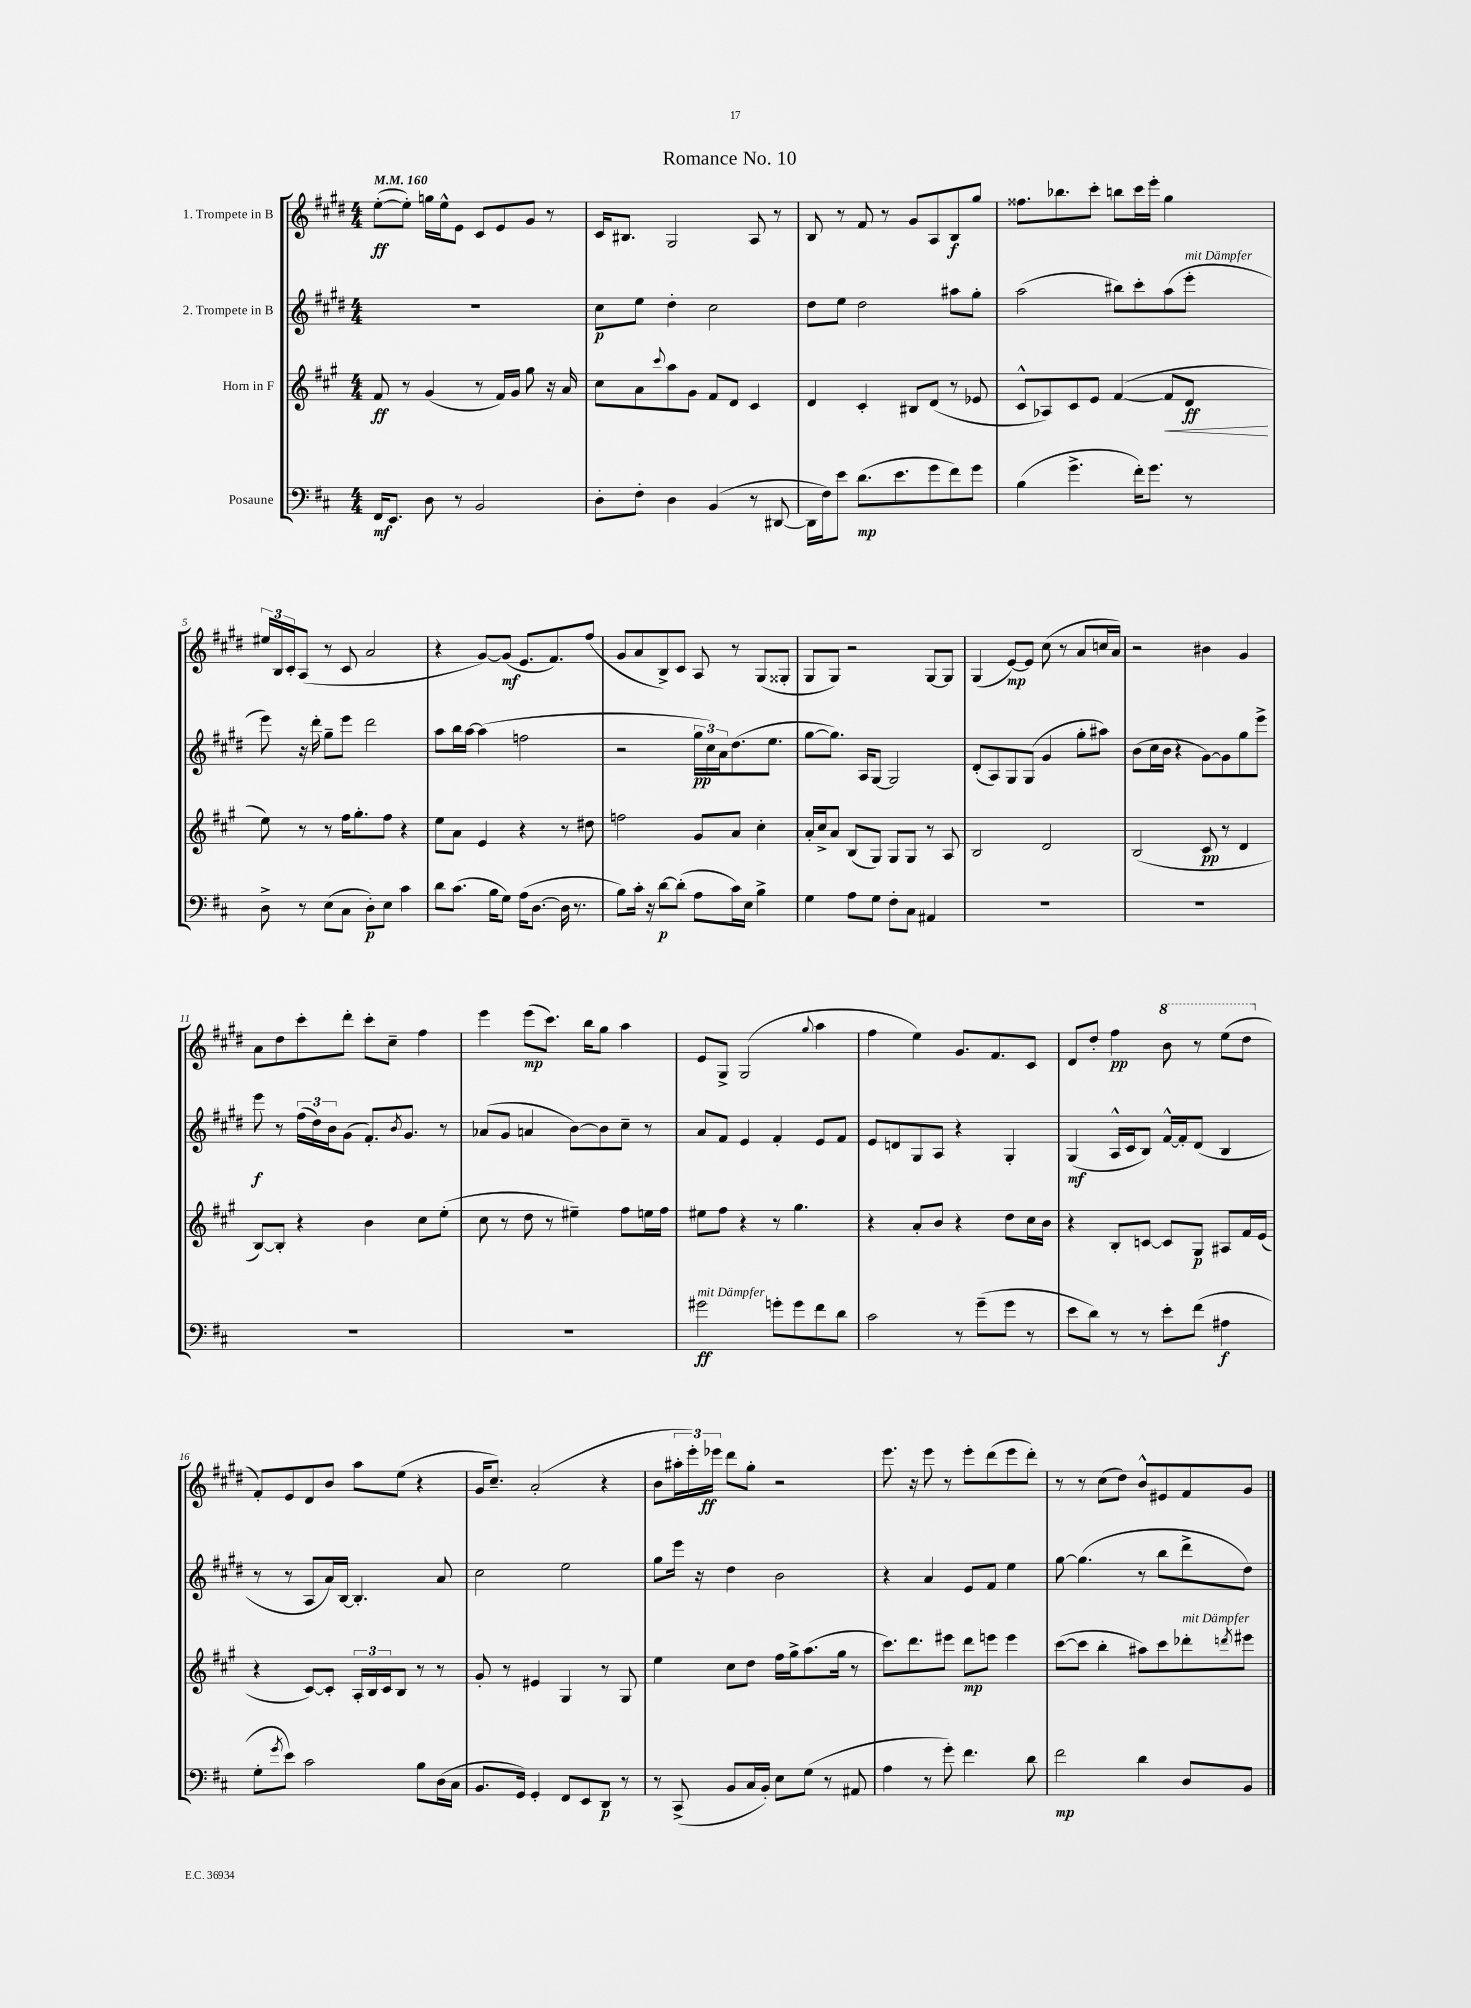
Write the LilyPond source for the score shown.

\header { title = "Romance No. 10" }
<<
\new StaffGroup <<
\new Staff = "s0" \with { instrumentName = "1. Trompete in B" } {
    \clef treble \key e \major \numericTimeSignature \time 4/4 \tempo 4 = 160
    e''8~-.\ff( e''8-.) g''16 e''16-^ e'8 cis'8 e'8 gis'8 r8 |
    cis'16 bis8. gis2 a8 r8 |
    b8 r8 fis'8 r8 gis'8 a8 b8\f gis''8 |
    fisis''8. bes''8. cis'''8-. b''8 cis'''16 e'''16-. gis''4 |
    \tuplet 3/2 { eis''16 b16 cis'16-. } a8( r8 cis'8 a'2 |
    r4 gis'8~) gis'8\mf( e'8. fis'8.) fis''8( |
    gis'8 a'8 b8->) cis'8 a8 r8 gis8( gisis8-. |
    gis8 gis8) r2 gis8~ gis8 |
    gis4( e'8~\mp) e'8 cis''8( r8 a'8 c''16 a'16) |
    r2 bis'4 gis'4 |
    a'8 dis''8 cis'''8-. dis'''8-. cis'''8-. cis''8-- fis''4 |
    e'''4 e'''8\mp( cis'''8.) b''16 gis''8 a''4 |
    e'8 gis8-> gis2( \appoggiatura { gis''8 } a''4 |
    fis''4 e''4) gis'8. fis'8. cis'8 |
    dis'8 dis''8-. fis''4\pp \ottava #1 b''8 r8 e'''8( dis'''8 \ottava #0 |
    fis'8-.) e'8 dis'8 b'8 a''8 e''8( r4 |
    gis'16 cis''8.--) a'2-.( r4 |
    b'8 \tuplet 3/2 { ais''16-. e'''16-.) ees'''16\ff } dis'''8 gis''8-. r2 |
    e'''8. r16 e'''8 r8 e'''8-. dis'''8( e'''8 dis'''8-.) |
    r8 r8 cis''8( dis''8) b'8-^ eis'8 fis'8 gis'8 \bar "|." |
}
\new Staff = "s1" \with { instrumentName = "2. Trompete in B" } {
    \clef treble \key e \major \numericTimeSignature \time 4/4
    R1 |
    cis''8\p e''8 dis''4-. cis''2 |
    dis''8 e''8 dis''2 ais''8 gis''8-. |
    a''2( bis''8) cis'''8-. a''8( e'''8-.^\markup { \italic "mit Dämpfer" } |
    e'''8) r16 dis'''16-. gis''8-- e'''8 dis'''2 |
    a''8 b''16 a''16~ a''4( f''2 |
    r2 \tuplet 3/2 { gis''16\pp cis''16) a'16 } dis''8.( e''8. |
    gis''8~ gis''8.) a16 gis8~ gis2 |
    dis'8-.( a8) gis8 gis8( gis'4 gis''8-. ais''8) |
    b'8( cis''16 b'16 r4 gis'8~) gis'8 gis''8 e'''8-> |
    e'''8\f r8 \tuplet 3/2 { fis''16( dis''16) b'16 } gis'8( fis'8.-.) \acciaccatura { b'8 } gis'8. r8 |
    aes'8( gis'8 a'4 b'8~) b'8 cis''8-- r8 |
    a'8 fis'8 e'4 fis'4-. e'8 fis'8 |
    e'8 d'8 gis8 a8 r4 gis4-. |
    gis4\mf( a16-^ cis'16 b8) fis'16~-^ fis'16-. dis'8( b4 |
    r8 r8 a8 a'16) b16~ b4.-. a'8 |
    cis''2 e''2 |
    gis''8 e'''16 r16 dis''4 b'2 |
    r4 a'4 e'8 fis'8 e''4 |
    gis''8~ gis''4.( r8 b''8 dis'''8-> dis''8) \bar "|." |
}
\new Staff = "s2" \with { instrumentName = "Horn in F" } {
    \clef treble \key a \major \numericTimeSignature \time 4/4
    fis'8\ff r8 gis'4( r8 fis'16) gis'16 gis''8 r16 a'16 |
    cis''8 a'8 \appoggiatura { cis'''8 } a''8 gis'8 fis'8 d'8 cis'4 |
    d'4 cis'4-. bis8 d'8( r8 ees'8 |
    cis'8-^ aes8) cis'8 e'8 fis'4~( fis'8\< d'8\ff\! |
    e''8) r8 r8 fis''16 gis''8.-. fis''8 r4 |
    e''8 a'8 e'4 r4 r8 dis''8 |
    f''2 gis'8 a'8 cis''4-. |
    a'16-. cis''16-> a'8 b8( gis8) gis8 gis8 r8 a8 |
    b2 d'2 |
    b2( cis'8\pp r8 d'4 |
    b8~) b8-. r4 b'4 cis''8 e''8-.( |
    cis''8 r8 d''8 r8 eis''4--) fis''8 e''16 fis''16 |
    eis''8 fis''8 r4 r8 gis''4. |
    r4 a'8-. b'8 r4 d''8 cis''16 b'16 |
    r4 b8-. c'8~ c'8 gis8\p ais8 fis'16 e'16( |
    r4 cis'8~) cis'8-. \tuplet 3/2 { a16-. b16 cis'16 } b8 r8 r8 |
    gis'8-. r8 eis'4 gis4 r8 gis8 |
    e''4 cis''8 d''8 fis''16 gis''16-> a''8.( gis''16 r8 |
    cis'''8.) d'''8. eis'''8 d'''8\mp e'''8 e'''4 |
    cis'''8~( cis'''8 b''4-. ais''8) cis'''8 des'''8-.^\markup { \italic "mit Dämpfer" } \acciaccatura { d'''8 } eis'''8 \bar "|." |
}
\new Staff = "s3" \with { instrumentName = "Posaune" } {
    \clef bass \key d \major \numericTimeSignature \time 4/4
    fis,16\mf e,8. d8 r8 b,2 |
    d8-. fis8-. d4 b,4( r8 dis,8~ |
    dis,16 fis16) e'8 d'8.\mp( e'8. g'8 fis'8) g'8 |
    b4( g'4.-> fis'16-.) g'8. r8 |
    d8-> r8 e8( cis8 d8-.\p) e8 cis'4 |
    d'8 cis'8.( b16 g8) a16( d8.~ d16 r8. |
    b8) cis'16-. r16 d'8~\p d'8-.( a8 cis'16) e16 b4-> |
    g4 a8 g8 fis8-. cis8 ais,4 |
    R1 |
    R1 |
    R1 |
    R1 |
    gis'2\ff^\markup { \italic "mit Dämpfer" } g'8-. g'8 fis'8 d'8 |
    cis'2 r8 g'8--( g'8 r8 |
    e'8 d'8) r8 r8 e'8-. fis'8( ais4\f |
    g8-. \acciaccatura { g'8 } e'8) cis'2 b8 d16( cis16 |
    b,8. g,16) g,4-. fis,8 e,8 d,8\p r8 |
    r8 cis,8->( b,8 cis16 b,16-.) e8 g8( r8 ais,8 |
    a4 r8 g'8-.) fis'4. d'8 |
    fis'2\mp d'4 d8 b,8 \bar "|." |
}
>>
>>
